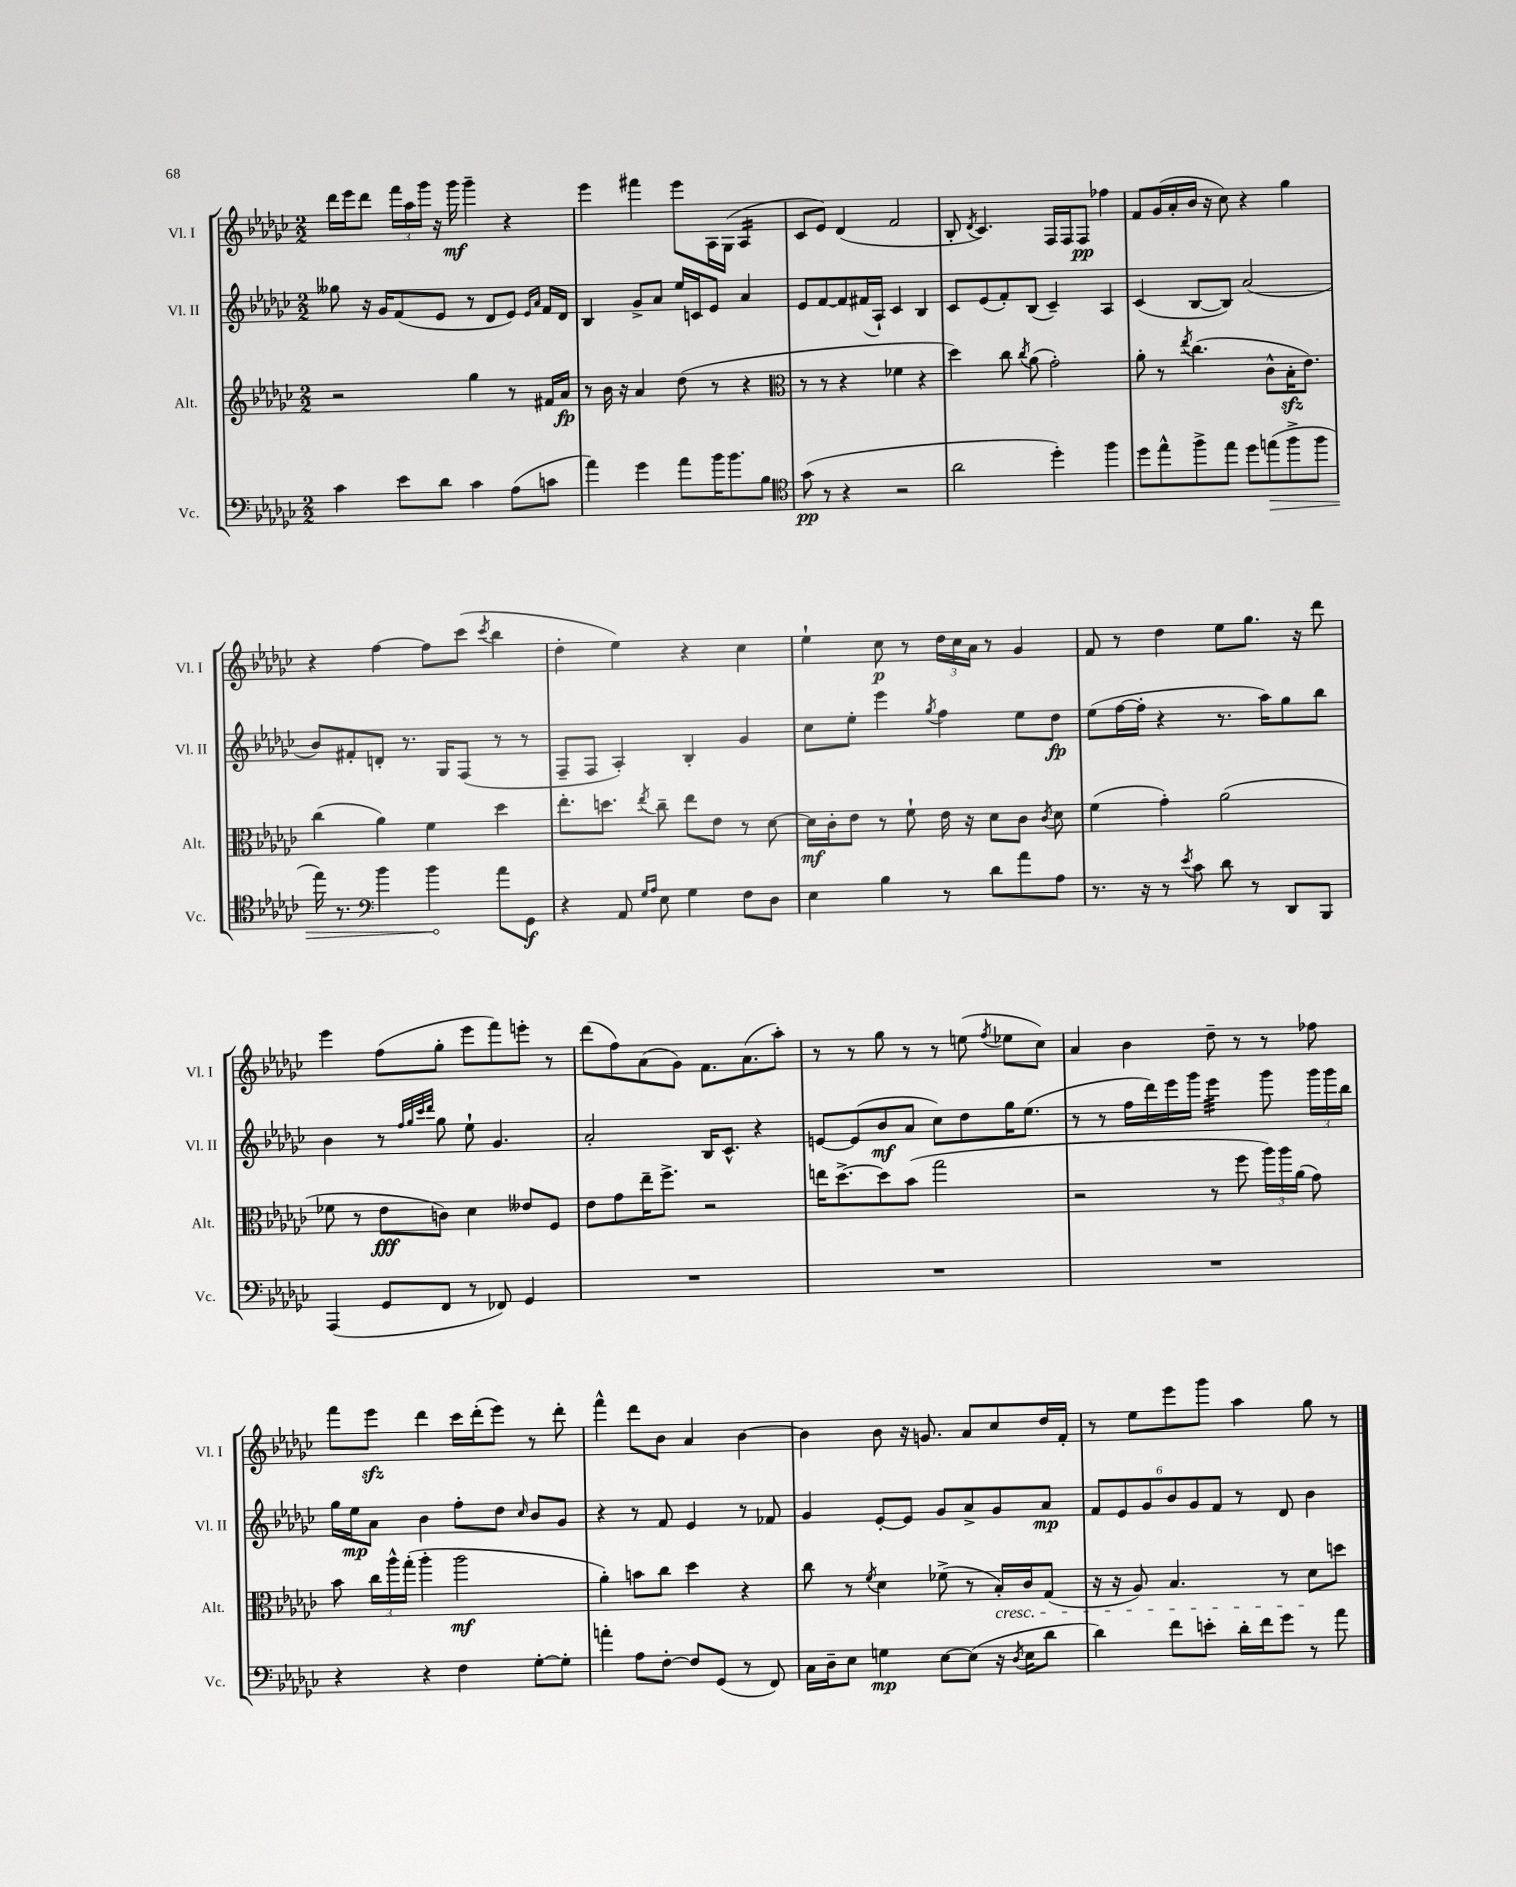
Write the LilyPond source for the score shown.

<<
\new StaffGroup <<
\new Staff = "s0" \with { instrumentName = "Vl. I" shortInstrumentName = "Vl. I" } {
    \clef treble \key ges \major \numericTimeSignature \time 2/2
    \autoBeamOff des'''16[ ees'''16 des'''8] \tuplet 3/2 { f'''16[ aes''16 ges'''16] } r16 ges'''16\mf ges'''4-- r4 |
    ees'''4 fis'''4 ees'''8[ aes16 ges16]( aes4:16 |
    ces'8[ ees'8]) des'4( f'2 |
    bes8-. \acciaccatura { des'8 } ces'4.) f16[ f16 f8]\pp fes''4 |
    f'8[ ges'16( aes'16-. bes'16] r16 ces''8) r4 ges''4 |
    r4 f''4~ f''8[ ces'''8]( \acciaccatura { ces'''8 } bes''4 |
    des''4-. ees''4) r4 ces''4 |
    ees''4-! ces''8\p r8 \tuplet 3/2 { des''16[ ces''16 aes'16] } r8 ges'4 |
    f'8 r8 des''4 ees''8[ ges''8.] r16 des'''8 |
    ees'''4 f''8[( ges''8]-. ees'''8[ f'''8) e'''8]-. r8 |
    des'''8[( f''8) aes'8( ges'8]) f'8.[ aes'8.( aes''8]-.) |
    r8 r8 ges''8 r8 r8 e''8( \acciaccatura { f''8 } ees''8[ ces''8]) |
    aes'4 bes'4 des''8-- r8 r8 fes''8 |
    f'''8[ ees'''8]\sfz des'''4 ces'''16[ des'''16-.( ees'''8]) r8 des'''8-. |
    f'''4-^ des'''8[ bes'8] aes'4 bes'4~ |
    bes'4 bes'8 r16 g'8. aes'8[ ces''8 des''16 f'16]-. |
    r8 ees''8[ ees'''8 ges'''8] aes''4 ges''8 r8 \bar "|." |
}
\new Staff = "s1" \with { instrumentName = "Vl. II" shortInstrumentName = "Vl. II" } {
    \clef treble \key ges \major \numericTimeSignature \time 2/2
    \autoBeamOff geses''8 r16 ges'16[ f'8( ees'8] r8 des'8[ ees'8]) \grace { ees'16[ aes'16] } f'16[ des'16] |
    bes4 ges'8[-> aes'8] ees''16[ c'16 ees'8] aes'4 |
    ees'8[ f'8~ f'8 fis'16( aes16]-!) ces'4 bes4 |
    ces'8[ ees'8( f'8-.) bes8]( ces'4--) aes4 |
    ces'4( bes8[~ bes8]) aes'2( |
    bes'8[) fis'8-. d'8]-. r8. ges16[ f8]( r8 r8 |
    f8[-- f8] aes4-.) bes4-. ges'4 |
    ces''8[ ees''8]-. ees'''4 \acciaccatura { ges''8 } f''4 ees''8[ des''8]\fp |
    ees''8[( f''16~ f''16]-. r4 r8. aes''16[) ges''8 bes''8] |
    bes'4 r8 \grace { f''32[ ges''32 ces'''32 des'''32] } ges''8 ees''8-! ges'4. |
    aes'2-. bes16[ ces'8.]-^ r4 |
    e'8[~ e'8( bes'8\mf aes'8] ces''8[) des''8 ges''16 ees''8.]( |
    r8 r8 f''16[ des'''16) ees'''16 ges'''16] ees'''4:32 ges'''8 \tuplet 3/2 { ges'''16[ ges'''16 bes''16] } |
    ges''16[ ees''16\mp aes'8] bes'4 f''8[-. des''8] \grace { ces''16 } bes'8[ ges'8] |
    r4 r8 f'8 ees'4 r8 fes'8 |
    ges'4 ees'8[~-. ees'8] ges'8[ aes'8-> ges'8 aes'8]\mp |
    \tuplet 6/4 { f'8[ ees'8 ges'8 bes'8 ges'8 f'8] } r8 des'8 bes'4 \bar "|." |
}
\new Staff = "s2" \with { instrumentName = "Alt." shortInstrumentName = "Alt." } {
    \clef treble \key ges \major \numericTimeSignature \time 2/2
    \autoBeamOff r2 ges''4 r8 fis'16[ aes'16]\fp |
    r8 bes'16 r16 aes'4 des''8( r8 r4 |
    \clef alto r8 r8 r4 fes'4 r4 |
    des''4) ces''8 \acciaccatura { ces''8 } aes'8( ges'2-.) |
    aes'8-. r8 \acciaccatura { ees''8 } ces''4.( ces'8[-^ bes16-.\sfz ees'8.]) |
    ces''4( aes'4) f'4 des''4 |
    ees''8.[-. d''8.] \acciaccatura { ees''8 } ces''8-- ees''8[ ees'8] r8 des'8~ |
    des'16[\mf ces'16-. ees'8] r8 f'8-! ees'16 r16 des'8[ ces'8] \acciaccatura { ces'8 } des'8 |
    f'4( ges'4-.) aes'2( |
    fes'8 r8 ees'8[\fff c'8]) des'4 eeses'8[ f8] |
    ees'8[ ges'8 ees''16-- f''8.]-> r2 |
    e''16[ des''8.~-> des''8 bes'8]( ges''2 |
    r2 r8 f''8 \tuplet 3/2 { aes''16[) aes''16 aes'16]( } ges'8) |
    bes'8 \tuplet 3/2 { ces''16[ aes''16-^ ges''16]-.( } aes''4-. aes''2\mf |
    aes'4-.) b'8[ ces''8] des''4 r4 |
    ces''8 r8 \acciaccatura { f'8 } des'4 fes'8->( r8 bes16[-.\cresc) ces'16 ges8]( |
    r16 r16 aes8) bes4. r8 des'8[\! d''8] \bar "|." |
}
\new Staff = "s3" \with { instrumentName = "Vc." shortInstrumentName = "Vc." } {
    \clef bass \key ges \major \numericTimeSignature \time 2/2
    \autoBeamOff ces'4 ees'8[ des'8] ces'4 aes8[( c'8] |
    aes'4) ges'4 aes'8[ bes'16 bes'8. bes8] |
    \clef tenor ges'8\pp( r8 r4 r2 |
    aes'2 des''4-.) f''4 |
    des''8[ ees''8-^ f''8-> ees''8] des''8[ \once \override Hairpin.circled-tip = ##t e''8\>( f''8-> f''8] |
    ees''16) r8. \clef bass bes'4 bes'4\! aes'8[ ges,8]\f |
    r4 aes,8 \grace { ges16[ aes16] } ees8 ges4 f8[ des8] |
    ees4 bes4 r8 des'8[ aes'8 aes8] |
    r8. r16 r8 \acciaccatura { ees'8 } ces'8 des'8 r8 des,8[ bes,,8] |
    aes,,4( ges,8[ f,8] r8 fes,8) ges,4 |
    R1 |
    R1 |
    R1 |
    r4 r4 f4 ges8[~-. ges8]-. |
    a'4-. aes8[ f8]~-. f8[ ges,8]( r8 f,8) |
    ces16[ des16-- ees8] g4\mp ees8[~ ees8]( r16 \acciaccatura { des8 } ees16[ des'8] |
    des'4) f'8[ e'8]-. des'16[-. f'16 ges'8] r8 aes'8 \bar "|." |
}
>>
>>
\layout { \context { \Score \remove "Bar_number_engraver" } }
